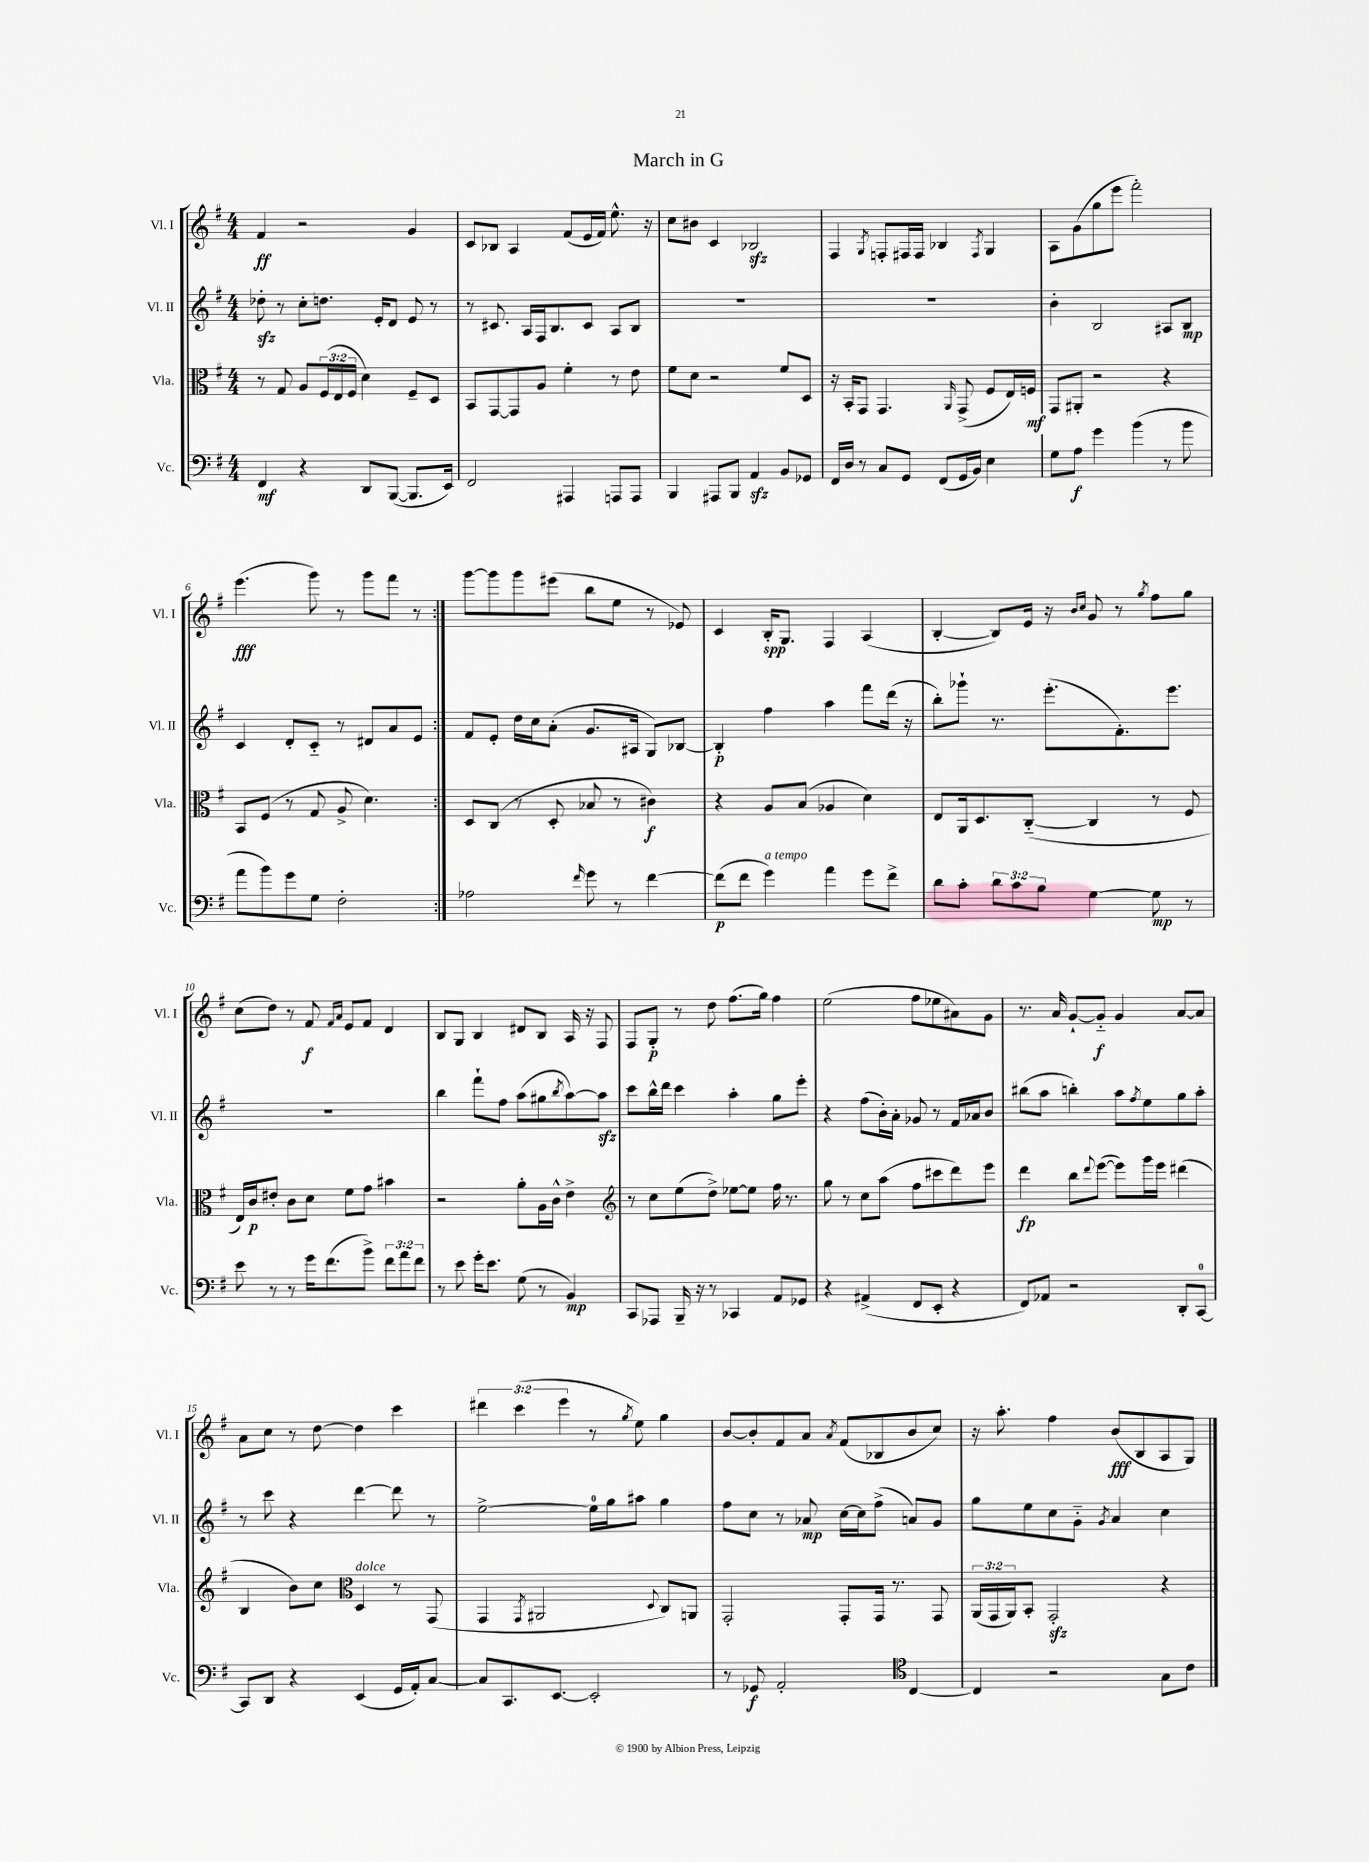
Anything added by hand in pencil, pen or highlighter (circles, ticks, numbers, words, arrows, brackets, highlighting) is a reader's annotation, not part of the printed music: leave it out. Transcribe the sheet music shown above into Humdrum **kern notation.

**kern	**kern	**kern	**kern
*staff4	*staff3	*staff2	*staff1
*clefF4	*clefC3	*clefG2	*clefG2
*k[f#]	*k[f#]	*k[f#]	*k[f#]
*M4/4	*M4/4	*M4/4	*M4/4
4FF#	8r	8dd-'	4f#
.	8G	8r	.
4r	8A	8cc'	2r
.	(24F#	8.dd	.
.	24E	.	.
.	24F#	.	.
8DD	4d)	.	.
.	.	16e'	.
([8BBB	.	8d	.
8.BBB]	8F#~	8e	4g
.	8D	8r	.
16EE)	.	.	.
=	=	=	=
2FF#	8BB	8r	8c
.	[8GG	8.c#	8B-
.	8GG]	.	4A
.	.	16A	.
.	8A	16F#	.
.	.	8.B	.
4AAA#	4f#'	.	(8f#
.	.	8c#	16e
.	.	.	16f#)
8AAA	8r	8A	8.ee^^
8AAA	8e	8B	.
.	.	.	16r
=	=	=	=
4BBB	8f#	1r	8cc
.	8d	.	8b#
8AAA#	2r	.	4c
8BBB	.	.	.
4AA	.	.	2B-
8BB	8f#	.	.
8GG-	8D	.	.
=	=	=	=
16FF#	16r	1r	4F#
16D	16BB'	.	.
8r	8GG	.	.
.	.	.	8qG
8C	4.GG	.	8F'
8GG	.	.	16F#
.	.	.	16F#
(8FF#	.	.	4B-
.	16qqAA	.	.
16GG	(8GG^	.	.
16BB)	.	.	.
.	.	.	8qF#
4E	8F#	.	4G
.	16E)	.	.
.	16F	.	.
=	=	=	=
8G	8GG	4b'	8A
8A	8AA#'	.	(8g
4g	2r	2B	8gg
.	.	.	8eee
(4b	.	.	2fff#')
8r	4r	8A#	.
8b	.	8B	.
=	=	=	=
8a	8BB	4c	(4.eee
8b)	(8F#	.	.
8g	8r	8d'	.
8G	8G	8c'~	8ggg)
2F#'	8A^	8r	8r
.	4.d)	8d#	8ggg
.	.	8a	8fff#
.	.	8e	8r
=:|!	=:|!	=:|!	=:|!
2A-	8D	8f#	[8ggg
.	(8C	8e'	8ggg]
.	8r	16dd	8ggg
.	.	16cc	.
.	8D'	(8a'	(8eee#
16qqf#	.	.	.
8g	8B-	8.g	8bb
8r	8r	.	8ee
.	.	16A#	.
[4f#	4c#)	8G)	8r
.	.	[8B-	8e-)
=	=	=	=
(8f#]	4r	4B-']	4c
8f#	.	.	.
4g)	8A	4ff#	16B'
.	.	.	8.G
.	(8B	.	.
4a	4A-	4aa	4F#
8g	4d)	8fff#	(4A
8f#^	.	(16ddd	.
.	.	16r	.
=	=	=	=
8d	8E	8bb')	[4B'
8c'	16AA	8ggg-`	.
.	8.D	.	.
12d	.	8.r	8B])
12c	.	.	.
.	([8C'~	.	16e
12B	.	.	.
.	.	(8.eee'	16r
.	.	.	16qqb
.	.	.	16qqcc
[4G	4C]	.	8g
.	.	8.f#')	8r
.	.	.	8qgg
8G]	8r	.	8ff#
.	.	8.eee	.
8r	8F#	.	8gg
=	=	=	=
8e	16E)	1r	(8cc
.	16c	.	.
8r	8e#'	.	8dd)
8r	8c	.	8r
16g	8d	.	8f#
(8.f#	.	.	.
.	.	.	16qqf#
.	.	.	16qqa
.	8f#	.	8e
8b^)	8g	.	8f#
12f#	4b#	.	4d
12a	.	.	.
12f#	.	.	.
=	=	=	=
8r	2r	4bb	8B
8e	.	.	8G
16g'	.	8fff#`	4B
8.e	.	.	.
.	.	8ff#	.
(8G	8a'	(8aa	8d#
8r	16A	8gg#	8B
.	16c^^	.	.
.	.	8qbb	.
4BB)	4e^	[8aa)	16A
.	.	.	16r
.	.	8aa]	8F#
=	=	=	=
*	*clefG2	*	*
8CC	8r	8ccc	8F#
8AAA-	8cc	16bb^^	8G'
.	.	16ddd	.
16BBB~	(8ee	4ccc	8r
16r	.	.	.
8r	8dd^)	.	8dd
4CC-	[8ee-	4aa'	(8.ff#
.	8ee-]	.	.
.	.	.	16gg)
8AA	16ff#	8gg	4ff#
.	8.r	.	.
8GG-	.	8eee'	.
=	=	=	=
4r	8gg	4r	(2ee
.	8r	.	.
(4AA#^	8cc	(8ff#	.
.	(8aa	16b')	.
.	.	16a'	.
8FF#	8ff#	8g-	8ff#
8EE'	8ccc#	8r	8ee-
4r	8ddd)	16f#	8a#)
.	.	16a-	.
.	8eee	8b	8g
=	=	=	=
8FF#)	4ddd	(8bb#	8.r
8AA-	.	8aa	.
.	.	.	16a
2r	8bb	4bb')	[8g`
.	8qqddd	.	.
.	([8eee	.	8g'~]
.	8eee])	8aa	4g
.	.	8qff#	.
.	16ggg	8ee	.
.	16eee	.	.
8DD'	(4ddd#	8gg	[8a
[8CC	.	8aa'	8a]
=	=	=	=
8CC]	4B	8r	8a
8DD	.	8ccc	8cc
4r	8b)	4r	8r
.	8cc	.	[8dd
*	*clefC3	*	*
(4EE	4D	[4ddd	4dd]
16GG	8r	8ddd]	4ccc
16AA')	.	.	.
[8C	(8GG	8r	.
=	=	=	=
8C]	4GG	[2ee^	6ddd#
8.CC	.	.	.
.	.	.	(6ccc
.	8qGG	.	.
.	2AA#	.	.
[8.EE	.	.	.
.	.	.	6eee
2EE']	.	16ee]	8r
.	.	16gg	.
.	.	.	8qgg
.	.	8aa#	8ee)
.	8qqD	.	.
.	8C)	4gg	4gg
.	8AA	.	.
=	=	=	=
8r	2GG'	8ff#	[8b
8GG-	.	8cc	8b']
2AA'	.	8r	8f#
.	.	8a-	8a
.	.	.	8qa
.	8GG'	[16cc	(8f#
.	.	16cc]	.
.	16GG	(8ff#^	8B-
.	8.r	.	.
*clefC4	*	*	*
[4C	.	8a)	8b
.	8GG	8g	8cc)
=	=	=	=
4C]	(24AA	8gg	16r
.	24GG	.	.
.	.	.	8.aa'
.	24AA)	.	.
.	8BB'	8ee	.
2r	2GG'	8cc	4ff#
.	.	8g'~	.
.	.	8qg	.
.	.	4a	(8b
.	.	.	8B
8G	4r	4cc	8A
8c	.	.	8G)
==	==	==	==
*-	*-	*-	*-
